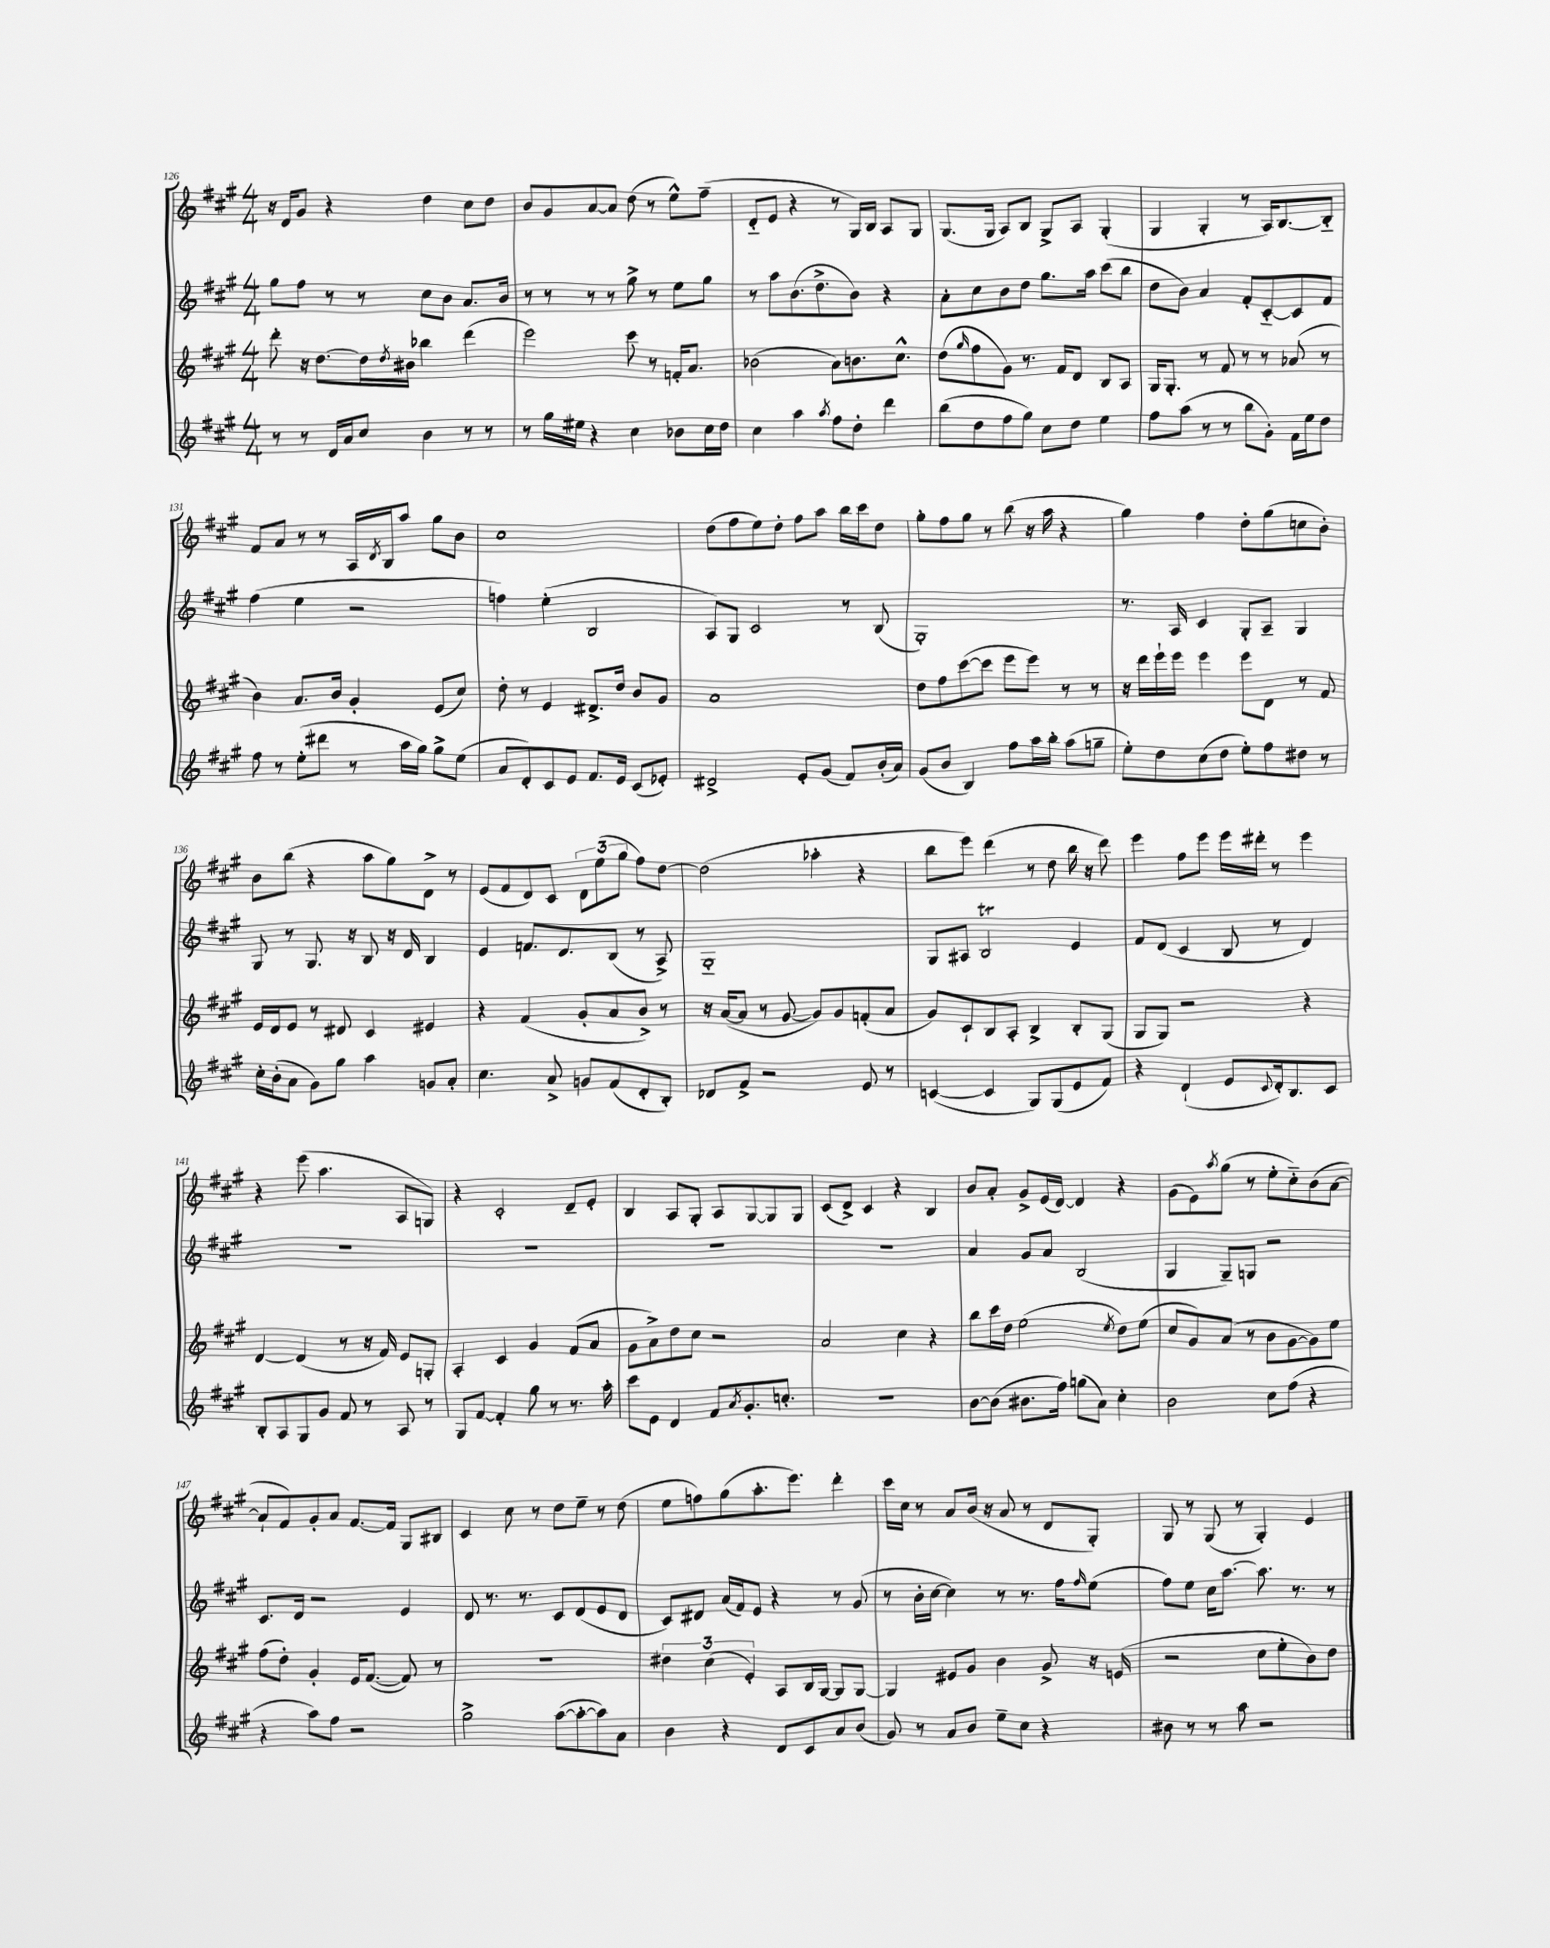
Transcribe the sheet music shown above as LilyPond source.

<<
\new StaffGroup <<
\new Staff = "s0" {
    \clef treble \key a \major \numericTimeSignature \time 4/4
    r16 d'16 gis'8 r4 d''4 cis''8 d''8 |
    b'8 gis'8 a'8~ a'8 d''8( r8 e''8-^) fis''8--( |
    d'8-_ e'8 r4 r8 gis16) b16 a8 gis8 |
    gis8.( gis16 a8) b8 gis8-> a8 gis4-.( |
    gis4 gis4-. r8 a16) b8.~ b8-_ |
    fis'8 a'8 r8 r8 a16 \acciaccatura { d'8 } b16 a''8 gis''8 b'8 |
    cis''1 |
    d''8( fis''8 e''8) d''8-. fis''8 a''8 b''16 cis'''16 d''8 |
    gis''8-. fis''8 gis''8 r8 b''8( r16 a''16 r4 |
    gis''4) fis''4 d''8-. gis''8( c''8 b'8-.) |
    b'8 b''8( r4 a''8 gis''8) d'8-> r8 |
    e'8( fis'8 d'8) cis'8 \tuplet 3/2 { d'8 e''8( gis''8 } fis''8) d''8~ |
    d''2( aes''4-. r4 |
    b''8 e'''8) d'''4( r8 d''8 b''16 r16 d'''8) |
    e'''4 fis''8 e'''8 e'''16 dis'''16-. r8 e'''4 |
    r4 e'''8( a''4. a8 g8) |
    r4 cis'2-. d'8-- e'8-. |
    b4 a8 gis8-. a8 gis8~ gis8 gis8 |
    cis'8( d'8->) cis'4 r4 b4 |
    b'8 a'8-. gis'8-> e'16( d'16~) d'4 r4 |
    gis'8( e'8) \acciaccatura { a''8 } gis''8( r8 e''8-. cis''8-_) b'8( a'8~ |
    a'8-! fis'8) gis'8-. a'8 fis'8.~ fis'16 gis8 bis8 |
    cis'4 cis''8 r8 d''8 e''8-- r8 d''8( |
    e''8 f''8) gis''8( a''8.-. e'''8.) d'''4-. |
    cis'''16 cis''16 r8 a'8 b'16( r16 a'8 r8 d'8 gis8-.) |
    gis8 r8 gis8( r8 gis4-.) e'4 \bar "|." |
}
\new Staff = "s1" {
    \clef treble \key a \major \numericTimeSignature \time 4/4
    gis''8 fis''8 r8 r8 cis''8 b'8 a'8. b'16 |
    r8 r8 r8 r8 gis''8-> r8 e''8 gis''8 |
    r8 a''8 b'8.( d''8.-> b'8) r4 |
    a'8-. cis''8 b'8 d''8 gis''8. a''16 cis'''8( b''8 |
    d''8 b'8) a'4 fis'8-. cis'8~-_ cis'8 fis'8 |
    fis''4( e''4 r2 |
    f''4) e''4-.( b2 |
    a8) gis8 cis'2 r8 b8( |
    gis1-.) |
    r8. a16 cis'4 gis8-. a8-- gis4 |
    gis8 r8 gis8. r16 b8 r16 d'16 b4 |
    e'4 f'8. d'8. b8( r8 a8->) |
    gis1-_ |
    gis8 ais8 b2\trill e'4 |
    fis'8 d'8( cis'4 b8 r8 d'4) |
    R1 |
    R1 |
    R1 |
    R1 |
    a'4 gis'8 a'8 b2( |
    gis4 gis8--) g8 r2 |
    cis'8. d'16 r2 e'4 |
    d'8 r8. r8. cis'8 d'8( e'8 d'8 |
    cis'8) dis'8 a'16( fis'16) e'8 r4 r8 gis'8( |
    r8 b'16-. cis''16~ cis''4) r8 r8. fis''16 \grace { fis''16 } e''8( |
    fis''8) e''8 cis''16 a''8.~ a''8. r8. r8 \bar "|." |
}
\new Staff = "s2" {
    \clef treble \key a \major \numericTimeSignature \time 4/4
    d'''8-. r16 d''8.~ d''16 \acciaccatura { d''8 } bis'16 bes''4 d'''4( |
    e'''2) cis'''8 r8 f'16-. a'8. |
    bes'2( a'8) b'8. cis''8.-^ |
    d''8( \grace { gis''16 } fis''8 gis'8) r8. fis'16 d'8 b8 a8 |
    gis16 gis8.-. r8 fis'8 r8 r8 aes'8( r8 |
    b'4) a'8. b'16 gis'4-. e'8( cis''8) |
    d''8-. r8 e'4 dis'8.-> d''16 b'8 gis'8 |
    a'1 |
    d''8 fis''8 cis'''8~( cis'''8 e'''8 e'''8) r8 r8 |
    r16 d'''16 e'''16-! e'''16 e'''4 e'''8 d'8 r8 fis'8 |
    e'16 d'16 e'8 r8 dis'8 cis'4 eis'4 |
    r4 fis'4( gis'8-. a'8 b'8->) r8 |
    r16 a'16~( a'8 r8 gis'8~ gis'8) gis'8 f'8-.( a'8 |
    gis'8) cis'8-! b8 a8-. b4-> b8-. gis8( |
    gis8 gis8) r2 r4 |
    d'4~ d'4( r8 r16 fis'16) e'8 g8-. |
    a4-. cis'4 gis'4 fis'8( a'8 |
    gis'8 a'8->) d''8 cis''8 r2 |
    a'2 cis''4 r4 |
    b''8 cis'''16 d''16 e''2( \acciaccatura { e''8 } d''8) e''8( |
    cis''8 gis'8) a'8( r8 b'8 gis'8~ gis'8) e''8 |
    fis''8( d''8-.) gis'4-. e'16 fis'8.~( fis'8) r8 |
    R1 |
    \tuplet 3/2 { dis''4 cis''4( e'4-.) } a8 b16 gis16~ gis8 gis8~ |
    gis4 eis'8 gis'8 b'4 gis'8-> r16 e'16( |
    r2 cis''8 e''8-. b'8) d''8 \bar "|." |
}
\new Staff = "s3" {
    \clef treble \key a \major \numericTimeSignature \time 4/4
    r8 r8 d'16 a'16 cis''8 b'4 r8 r8 |
    r8 gis''16 eis''16 r4 cis''4 bes'8 cis''16 d''16 |
    cis''4 a''4 \acciaccatura { a''8 } fis''8 d''8-. d'''4 |
    b''8( d''8 fis''8 gis''8) cis''8 d''8 e''4 |
    fis''8 a''8( r8 r8 b''8 gis'8-.) fis'16 e''16 d''8 |
    fis''8 r8 e''8-.( dis'''8 r8 a''16 gis''16) gis''8-> e''8( |
    a'8 d'8-.) cis'8 e'8 fis'8. e'16 cis'8( ees'8-.) |
    dis'2-> e'8-. gis'8( fis'8) b'16-.( a'16) |
    gis'8( b'8 b4) fis''8 a''16 b''16-. a''8( g''8-- |
    e''8-.) d''8 cis''8( d''8 e''8-.) fis''8 dis''8 r8 |
    cis''16-. b'16-.( a'8 gis'8) gis''8 a''4 g'8 a'8-. |
    cis''4. a'8-> g'8 fis'8( d'8-. b8-.) |
    des'8 fis'8-> r2 e'8 r8 |
    c'4~( c'4 gis8) gis8( e'8 fis'8) |
    r4 d'4-!( e'8 \appoggiatura { cis'8 } d'16-.) b8. cis'8 |
    b8-. a8 gis8 gis'8 fis'8 r8 a8 r8 |
    gis8 fis'8~ fis'4-. gis''8 r8 r8. a''16-. |
    cis'''8 e'8 d'4 fis'8 \acciaccatura { a'8 } gis'8.-. c''8.-. |
    R1 |
    b'8~ b'8( bis'8. fis''16) g''8( a'8) cis''4-. |
    b'2 cis''8 fis''8( r4 |
    r4 a''8) fis''8 r2 |
    gis''2-> a''8~( a''8~-. a''8) a'8 |
    b'4 r4 d'8 cis'8 a'8 b'8( |
    gis'8) r8 a'8 b'8 e''8-- cis''8 r4 |
    bis'8 r8 r8 a''8 r2 \bar "|." |
}
>>
>>
\layout { \context { \Score currentBarNumber = #126 } }
